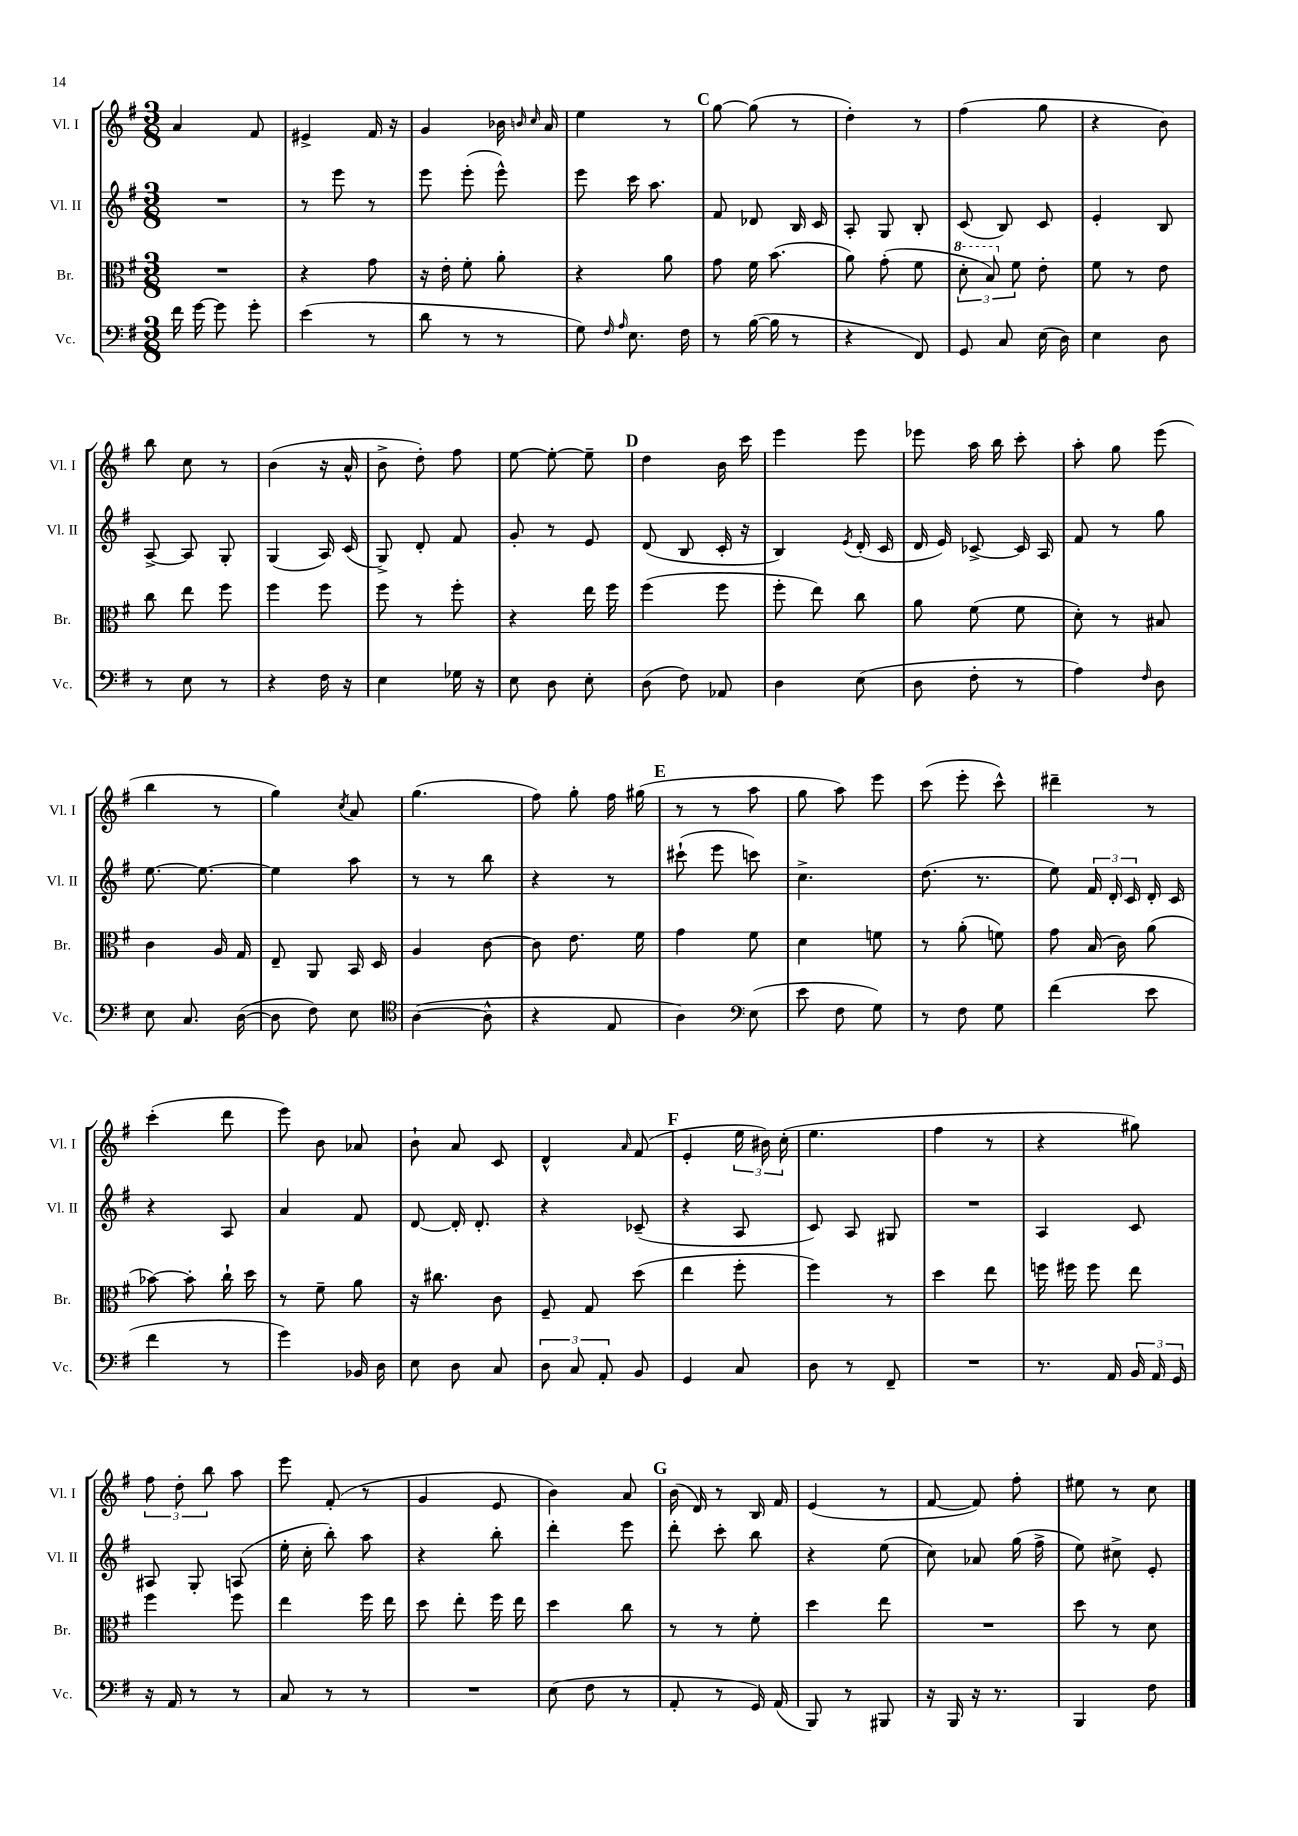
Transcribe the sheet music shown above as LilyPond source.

<<
\new StaffGroup <<
\new Staff = "s0" \with { instrumentName = "Vl. I" shortInstrumentName = "Vl. I" } {
    \clef treble \key g \major \numericTimeSignature \time 3/8
    \autoBeamOff a'4 fis'8 |
    eis'4-> fis'16 r16 |
    g'4 bes'16 \grace { b'16 c''16 } a'16 |
    e''4 r8 |
    \mark \markup { \bold "C" } g''8~ g''8( r8 |
    d''4-.) r8 |
    fis''4( g''8 |
    r4 b'8) |
    b''8 c''8 r8 |
    b'4( r16 a'16-^ |
    b'8-> d''8-.) fis''8 |
    e''8~ e''8~-. e''8-- |
    \mark \markup { \bold "D" } d''4 b'16 c'''16 |
    e'''4 e'''8 |
    ees'''8 a''16 b''16 c'''8-. |
    a''8-. g''8 e'''8( |
    b''4 r8 |
    g''4) \acciaccatura { c''8 } a'8 |
    g''4.( |
    fis''8) g''8-. fis''16 gis''16( |
    \mark \markup { \bold "E" } r8 r8 a''8 |
    g''8 a''8) e'''8 |
    c'''8( e'''8-. c'''8-^) |
    dis'''4-- r8 |
    c'''4-.( d'''8 |
    e'''8) b'8 aes'8 |
    b'8-! a'8 c'8 |
    d'4-^ \grace { a'16 } fis'8( |
    \mark \markup { \bold "F" } e'4-. \tuplet 3/2 { e''16 bis'16) c''16-.( } |
    e''4. |
    fis''4 r8 |
    r4 gis''8) |
    \tuplet 3/2 { fis''8 d''8-. b''8 } a''8 |
    e'''8 fis'8-.( r8 |
    g'4 e'8 |
    b'4) a'8 |
    \mark \markup { \bold "G" } b'16( d'16) r8 b16 fis'16 |
    e'4( r8 |
    fis'8~ fis'8) fis''8-. |
    eis''8 r8 c''8 \bar "|." |
}
\new Staff = "s1" \with { instrumentName = "Vl. II" shortInstrumentName = "Vl. II" } {
    \clef treble \key g \major \numericTimeSignature \time 3/8
    \autoBeamOff R4. |
    r8 e'''8 r8 |
    e'''8 e'''8-.( e'''8-^) |
    e'''8 c'''16 a''8. |
    \mark \markup { \bold "C" } fis'8 des'8 b16 c'16 |
    a8-. g8 b8-. |
    c'8( b8) c'8 |
    e'4-. b8 |
    a8~-> a8 g8-. |
    g4( a16) c'16( |
    g8->) d'8-. fis'8 |
    g'8-. r8 e'8 |
    \mark \markup { \bold "D" } d'8( b8 c'16-. r16 |
    b4) \acciaccatura { e'8 } d'16-.( c'16 |
    d'16 e'16) ces'8~-> ces'16 a16 |
    fis'8 r8 g''8 |
    e''8.~ e''8.~ |
    e''4 a''8 |
    r8 r8 b''8 |
    r4 r8 |
    \mark \markup { \bold "E" } cis'''8-!( e'''8 c'''8) |
    c''4.-> |
    d''8.( r8. |
    e''8) \tuplet 3/2 { fis'16 d'16-. c'16 } d'16-. c'16 |
    r4 a8 |
    a'4 fis'8 |
    d'8~ d'16-. d'8.-. |
    r4 ces'8--( |
    \mark \markup { \bold "F" } r4 a8 |
    c'8) a8 gis8 |
    R4. |
    a4 c'8 |
    ais8 g8-. a8( |
    e''16-. c''16-. b''8-.) a''8 |
    r4 b''8-. |
    d'''4-. e'''8 |
    \mark \markup { \bold "G" } d'''8-. c'''8-. b''8 |
    r4 e''8( |
    c''8) aes'8 g''16( fis''16-> |
    e''8) cis''8-> e'8-. \bar "|." |
}
\new Staff = "s2" \with { instrumentName = "Br." shortInstrumentName = "Br." } {
    \clef alto \key g \major \numericTimeSignature \time 3/8
    \autoBeamOff R4. |
    r4 g'8 |
    r16 e'16-. fis'8-. a'8-. |
    r4 a'8 |
    \mark \markup { \bold "C" } g'8 fis'16 b'8.( |
    a'8) g'8-.( fis'8 |
    \tuplet 3/2 { \ottava #1 d''8-. b'8) \ottava #0 fis'8 } e'8-. |
    fis'8 r8 e'8 |
    c''8 e''8 fis''8 |
    fis''4 fis''8 |
    fis''8 r8 fis''8-. |
    r4 e''16 fis''16 |
    \mark \markup { \bold "D" } fis''4( fis''8 |
    fis''8-. e''8) c''8 |
    a'8 fis'8( fis'8 |
    d'8-.) r8 bis8 |
    c'4 a16 g16 |
    e8-- a,8 b,16 d16 |
    a4 c'8~ |
    c'8 e'8. fis'16 |
    \mark \markup { \bold "E" } g'4 fis'8 |
    d'4 f'8 |
    r8 a'8-.( f'8) |
    g'8 b16( c'16) a'8( |
    bes'8~) bes'8-. c''16-! d''16 |
    r8 fis'8-- a'8 |
    r16 cis''8. c'8 |
    fis8-- g8 d''8( |
    \mark \markup { \bold "F" } e''4 fis''8-. |
    fis''4) r8 |
    d''4 e''8 |
    f''16 fis''16 fis''8 e''8 |
    fis''4 fis''8 |
    e''4 fis''16 e''16 |
    d''8 e''8-. fis''16 e''16 |
    d''4 c''8 |
    \mark \markup { \bold "G" } r8 r8 fis'8-. |
    d''4 e''8 |
    R4. |
    d''8 r8 d'8 \bar "|." |
}
\new Staff = "s3" \with { instrumentName = "Vc." shortInstrumentName = "Vc." } {
    \clef bass \key g \major \numericTimeSignature \time 3/8
    \autoBeamOff fis'16 g'16~ g'8 g'8-. |
    e'4( r8 |
    d'8 r8 r8 |
    g8) \grace { fis16 a16 } e8. fis16 |
    \mark \markup { \bold "C" } r8 b16~( b16 r8 |
    r4 fis,8) |
    g,8 c8 e16( d16) |
    e4 d8 |
    r8 e8 r8 |
    r4 fis16 r16 |
    e4 ges16 r16 |
    e8 d8 e8-. |
    \mark \markup { \bold "D" } d8( fis8) aes,8 |
    d4 e8( |
    d8 fis8-. r8 |
    a4) \grace { fis16 } d8 |
    e8 c8. d16~( |
    d8 fis8) e8 |
    \clef tenor a4~( a8-^ |
    r4 e8 |
    \mark \markup { \bold "E" } a4) \clef bass e8( |
    e'8 fis8 g8) |
    r8 fis8 g8 |
    fis'4( e'8 |
    fis'4 r8 |
    g'4) bes,16 d16 |
    e8 d8 c8 |
    \tuplet 3/2 { d8 c8 a,8-. } b,8 |
    \mark \markup { \bold "F" } g,4 c8 |
    d8 r8 fis,8-- |
    R4. |
    r8. a,16 \tuplet 3/2 { b,16 a,16 g,16 } |
    r16 a,16 r8 r8 |
    c8 r8 r8 |
    R4. |
    e8( fis8 r8 |
    \mark \markup { \bold "G" } a,8-. r8 g,16) a,16( |
    b,,8) r8 bis,,8 |
    r16 b,,16 r16 r8. |
    b,,4 fis8 \bar "|." |
}
>>
>>
\layout { \context { \Score \remove "Bar_number_engraver" } }
